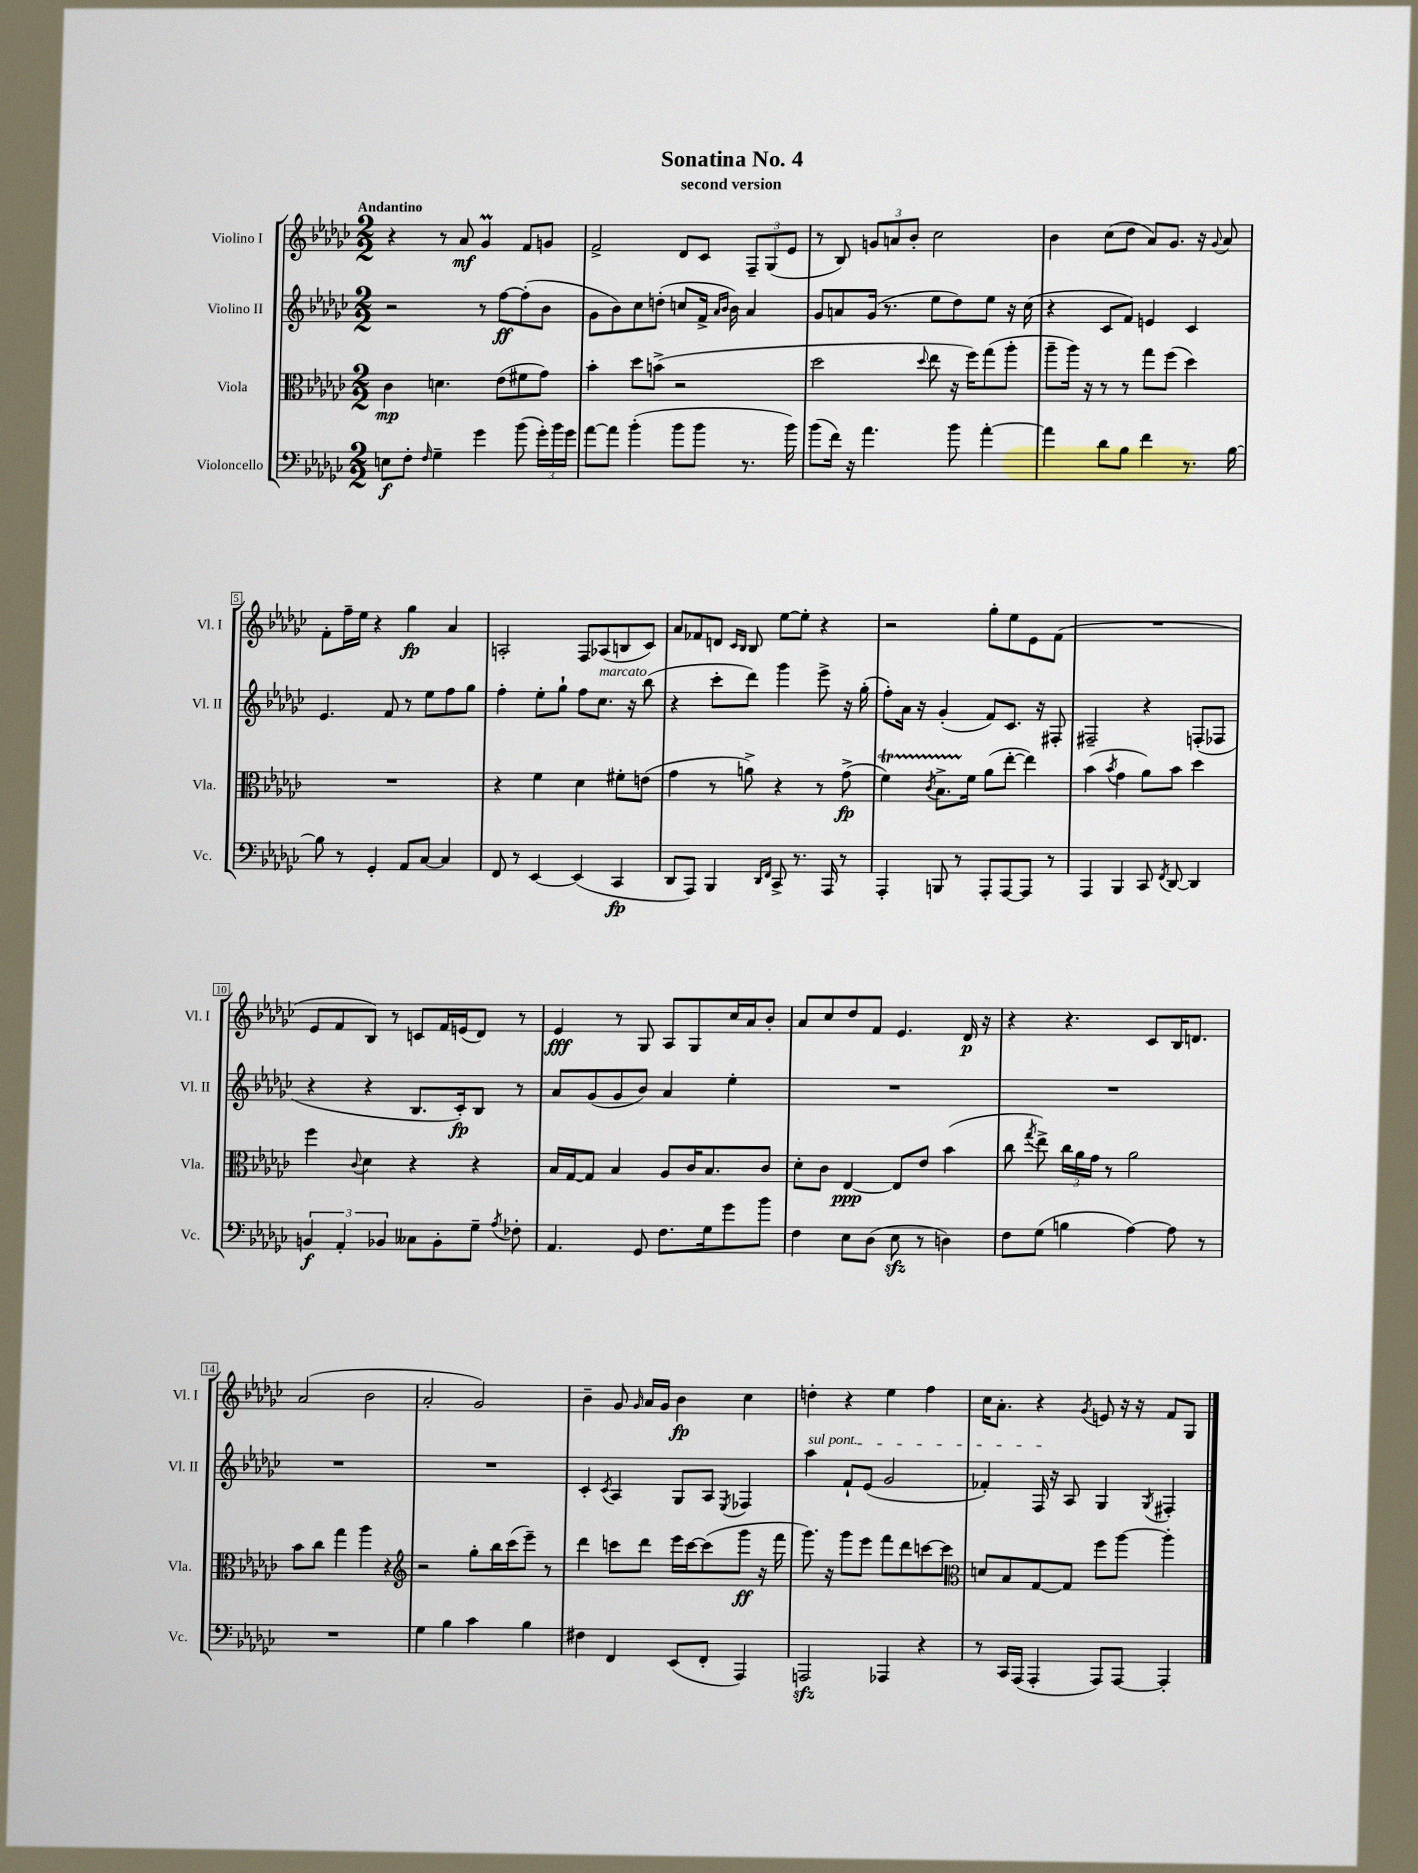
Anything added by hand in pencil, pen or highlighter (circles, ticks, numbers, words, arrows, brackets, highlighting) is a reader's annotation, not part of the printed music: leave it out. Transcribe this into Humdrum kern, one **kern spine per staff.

**kern	**kern	**kern	**kern
*staff4	*staff3	*staff2	*staff1
*clefF4	*clefC3	*clefG2	*clefG2
*k[b-e-a-d-g-c-]	*k[b-e-a-d-g-c-]	*k[b-e-a-d-g-c-]	*k[b-e-a-d-g-c-]
*M2/2	*M2/2	*M2/2	*M2/2
8E\L	4c-\	2r	4r
8F'\J	.	.	.
16qqF/	.	.	.
4G-~\	4.d\	.	8r
.	.	.	8a-/
4g-\	.	8r	4g-/
.	(8e-\L	[8ff\L	.
(8b-\	8f#\	(8ff'\]	8f/L
24g-'\LL)	8g-\J)	8b-\J	8g/J
24b-\	.	.	.
24g-\JJ	.	.	.
=	=	=	=
[8a-\L	4b-'\	8g-\L	2f^/
8a-\]J	.	8b-\)	.
(4b-'\	8dd-\L	8cc-\	.
.	(8b^\J	(8dd'\J	.
8b-\L	2r	8cc/L	8d-/L
8b-\J	.	16f^/Jk	8c-/J
.	.	16qqa-/LL	.
.	.	16qqb-/JJ	.
.	.	16b-\)	.
8.r	.	4a-/	12F~/L
.	.	.	(12G-/
.	.	.	12e-/J
16b-\)	.	.	.
=	=	=	=
(8b-\L	2dd-\	8g-/L	8r
16f\Jk)	.	8a/	8B-/)
16r	.	.	.
4.a-\	.	(16g-/Jk	12g/L
.	.	8.r	.
.	.	.	12a/
.	.	.	12b-'/J
.	8qqdd-/	.	.
.	8ee-\	8ee-\L	2cc-\
8b-\	16r	8dd-\)	.
.	16ff\LK)	.	.
[4a-'\	(8gg-\	8ee-\J	.
.	8aa-'\J	16r	.
.	.	(16cc-\	.
=	=	=	=
4a-\]	8aa-~\L	4r	4b-\
.	16aa-\Jk)	.	.
.	16r	.	.
8d-\L	8r	8c-/L	(8cc-\L
8B-\J	8r	8f/J)	8dd-\J
4f\	8gg-\L	4e/	8a-/L)
.	(8ff\J	.	8.g-/J
8.r	4dd-\)	4c-/	.
.	.	.	16r
.	.	.	8qqg-/
.	.	.	8a-/
[16B-\	.	.	.
=	=	=	=
8B-\]	1r	4.e-/	8f'\L
8r	.	.	16ff~\L
.	.	.	16ee-\JJ
4GG-'/	.	.	4r
.	.	8f/	.
8AA-/L	.	8r	4gg-\
[8C-/J	.	8ee-\L	.
4C-/]	.	8ff\	4a-/
.	.	8gg-\J	.
=	=	=	=
8FF/	4r	4ff'\	2A'/
8r	.	.	.
[4EE-/	4f\	8ee-'\L	.
.	.	8gg-`\J	.
(4EE-/]	4d-\	8ff\L	8F/L
.	.	8.cc-\J	(8A-/
4CC-/	8f#'\L	.	8B/
.	.	16r	.
.	(8e\J	(8bb-\	8c-/J)
=	=	=	=
8DD-/L	4g-\	4r	8a-/L
8AAA-/J)	.	.	8f-/
4BBB-/	8r	8ccc-'\L	8d/J
.	.	.	16qqc-/LL
.	.	.	16qqB-/JJ
.	8a^\)	8ddd-\J)	8B-/
16qqDD-/LL	.	.	.
16qqFF/JJ	.	.	.
8CC-^/	4r	4ggg-\	[8ee-\L
8.r	.	.	8ee-'\]J
.	8r	8eee-^\	4r
16AAA-/	.	.	.
8r	(8g-^\	16r	.
.	.	(16gg-'\	.
=	=	=	=
4AAA-'/	4f\)	8ff'\L)	2r
.	.	16a-\Jk	.
.	.	16r	.
.	8qc-/	.	.
8BBB/	8.B-^\L	(4g-'/	.
8r	.	.	.
.	16f\Jk	.	.
8AAA-'/L	(8a-\L	8f/L)	8gg-'\L
[8AAA-/	[8ee-'\J	8.c-/J	8ee-\
8AAA-/]J	4ee-\])	.	8e-\
.	.	16r	.
8r	.	8F#'/	(8f\J
=	=	=	=
4AAA-/	(4b-\	2F#~/	1r
.	8qb-/	.	.
4BBB-/	4g-\	.	.
8CC-/	8a-\L)	4r	.
8qFF/	.	.	.
[8DD-/	8b-\J	.	.
4DD-/]	4dd-\	(8F'/L	.
.	.	8F-/J	.
=	=	=	=
6BB/	4ff\	4r	8e-/L
.	.	.	8f/
6AA-'/	.	.	.
.	8qqc-/	.	.
.	4d-\	4r	8B-/J)
6BB-/	.	.	.
.	.	.	8r
8C--\L	4r	8.B-/L	8c/L
8BB-'\	.	.	16f/L
.	.	16c-'/k)	(16e/J
8G-~\J	4r	8B-/J	8d-/J)
8qA-/	.	.	.
8F-'\	.	8r	8r
=	=	=	=
4.AA-/	16B-/LL	8a-/L	4e-/
.	[16G-/J	.	.
.	8G-/]J	(8g-/	.
.	4B-/	8g-/	8r
8GG-/	.	8b-/J)	8G-/
8.F\L	8A-/L	4a-/	8A-/L
.	16c-/K	.	8G-/
16G-\k	8.B-/	.	.
8g-\	.	4ee-'\	16cc-/L
.	.	.	16a-/J
8b-\J	8c-/J	.	8b-'/J
=	=	=	=
4F\	8d-'\L	1r	8a-/L
.	8c-\J	.	8cc-/
8E-\L	[4E-/	.	8dd-/
(8D-\J	.	.	8f/J
8E-\	8E-/]L	.	4.e-/
8r	8e-/J	.	.
4D\)	(4b-\	.	.
.	.	.	16d-/
.	.	.	16r
=	=	=	=
8F\L	8cc-\	1r	4r
.	8qgg-/	.	.
(8G-\J	8ee-^\)	.	.
4B\	24cc-\LL	.	4.r
.	24a-\	.	.
.	24g-\JJ	.	.
.	8r	.	.
[4A-\)	2a-\	.	.
.	.	.	8c-/L
8A-\]	.	.	16B-/K
.	.	.	8.d/J
8r	.	.	.
=	=	=	=
1r	8b-\L	1r	(2a-/
.	8cc-\J	.	.
.	4gg-\	.	.
.	4aa-\	.	2b-\
.	4r	.	.
=	=	=	=
*	*clefG2	*	*
4G-\	2r	1r	2a-'/
4B-\	.	.	.
4c-\	8gg-'\L	.	2g-/)
.	16bb-\L	.	.
.	(16ccc-\J	.	.
4B-\	8eee-~\J)	.	.
.	8r	.	.
=	=	=	=
4F#\	4ddd-\	4c-'/	4b-~\
.	.	8qc-/	.
4FF/	8ccc\L	4A-/	8g-/
.	.	.	16qqg-/
.	8ddd-\J	.	16a-/LL
.	.	.	16g-/JJ
(8EE-/L	16eee-\LL	8G-/L	4b-\
.	[16ccc\J	.	.
8FF'/J	(8ccc\]	8A-/J	.
.	.	8qE-/	.
4AAA-/)	8ggg-\J	4F-/	4cc-\
.	16r	.	.
.	16fff\	.	.
=	=	=	=
2AAA/	8.ggg-\)	4aa-\	4dd'\
.	16r	.	.
.	8ggg-\L	8f`/L	4r
.	8eee-\J	(8e-/J	.
4AAA-/	8fff\L	2g-/	4ee-\
.	8ddd-\	.	.
4r	[8ccc\	.	4ff\
.	8ccc\]J	.	.
=	=	=	=
*	*clefC3	*	*
8r	8d/L	4f-'/)	16cc-\LK
.	.	.	8.a-'\J
16CC-/LL	8B-/	.	.
(16AAA-/JJ	.	.	.
4AAA-'/	[8G-/	16F/	4r
.	.	16r	.
.	8G-/]J	8A-/	.
.	.	.	8qg-/
8AAA-/L)	8ff\L	4G-/	8e/
[8AAA-/J	[8aa-\J	.	16r
.	.	.	16r
.	.	8qG-/	.
4AAA-'/]	4aa-'\]	4F#'/	8f/L
.	.	.	8G-/J
==	==	==	==
*-	*-	*-	*-
